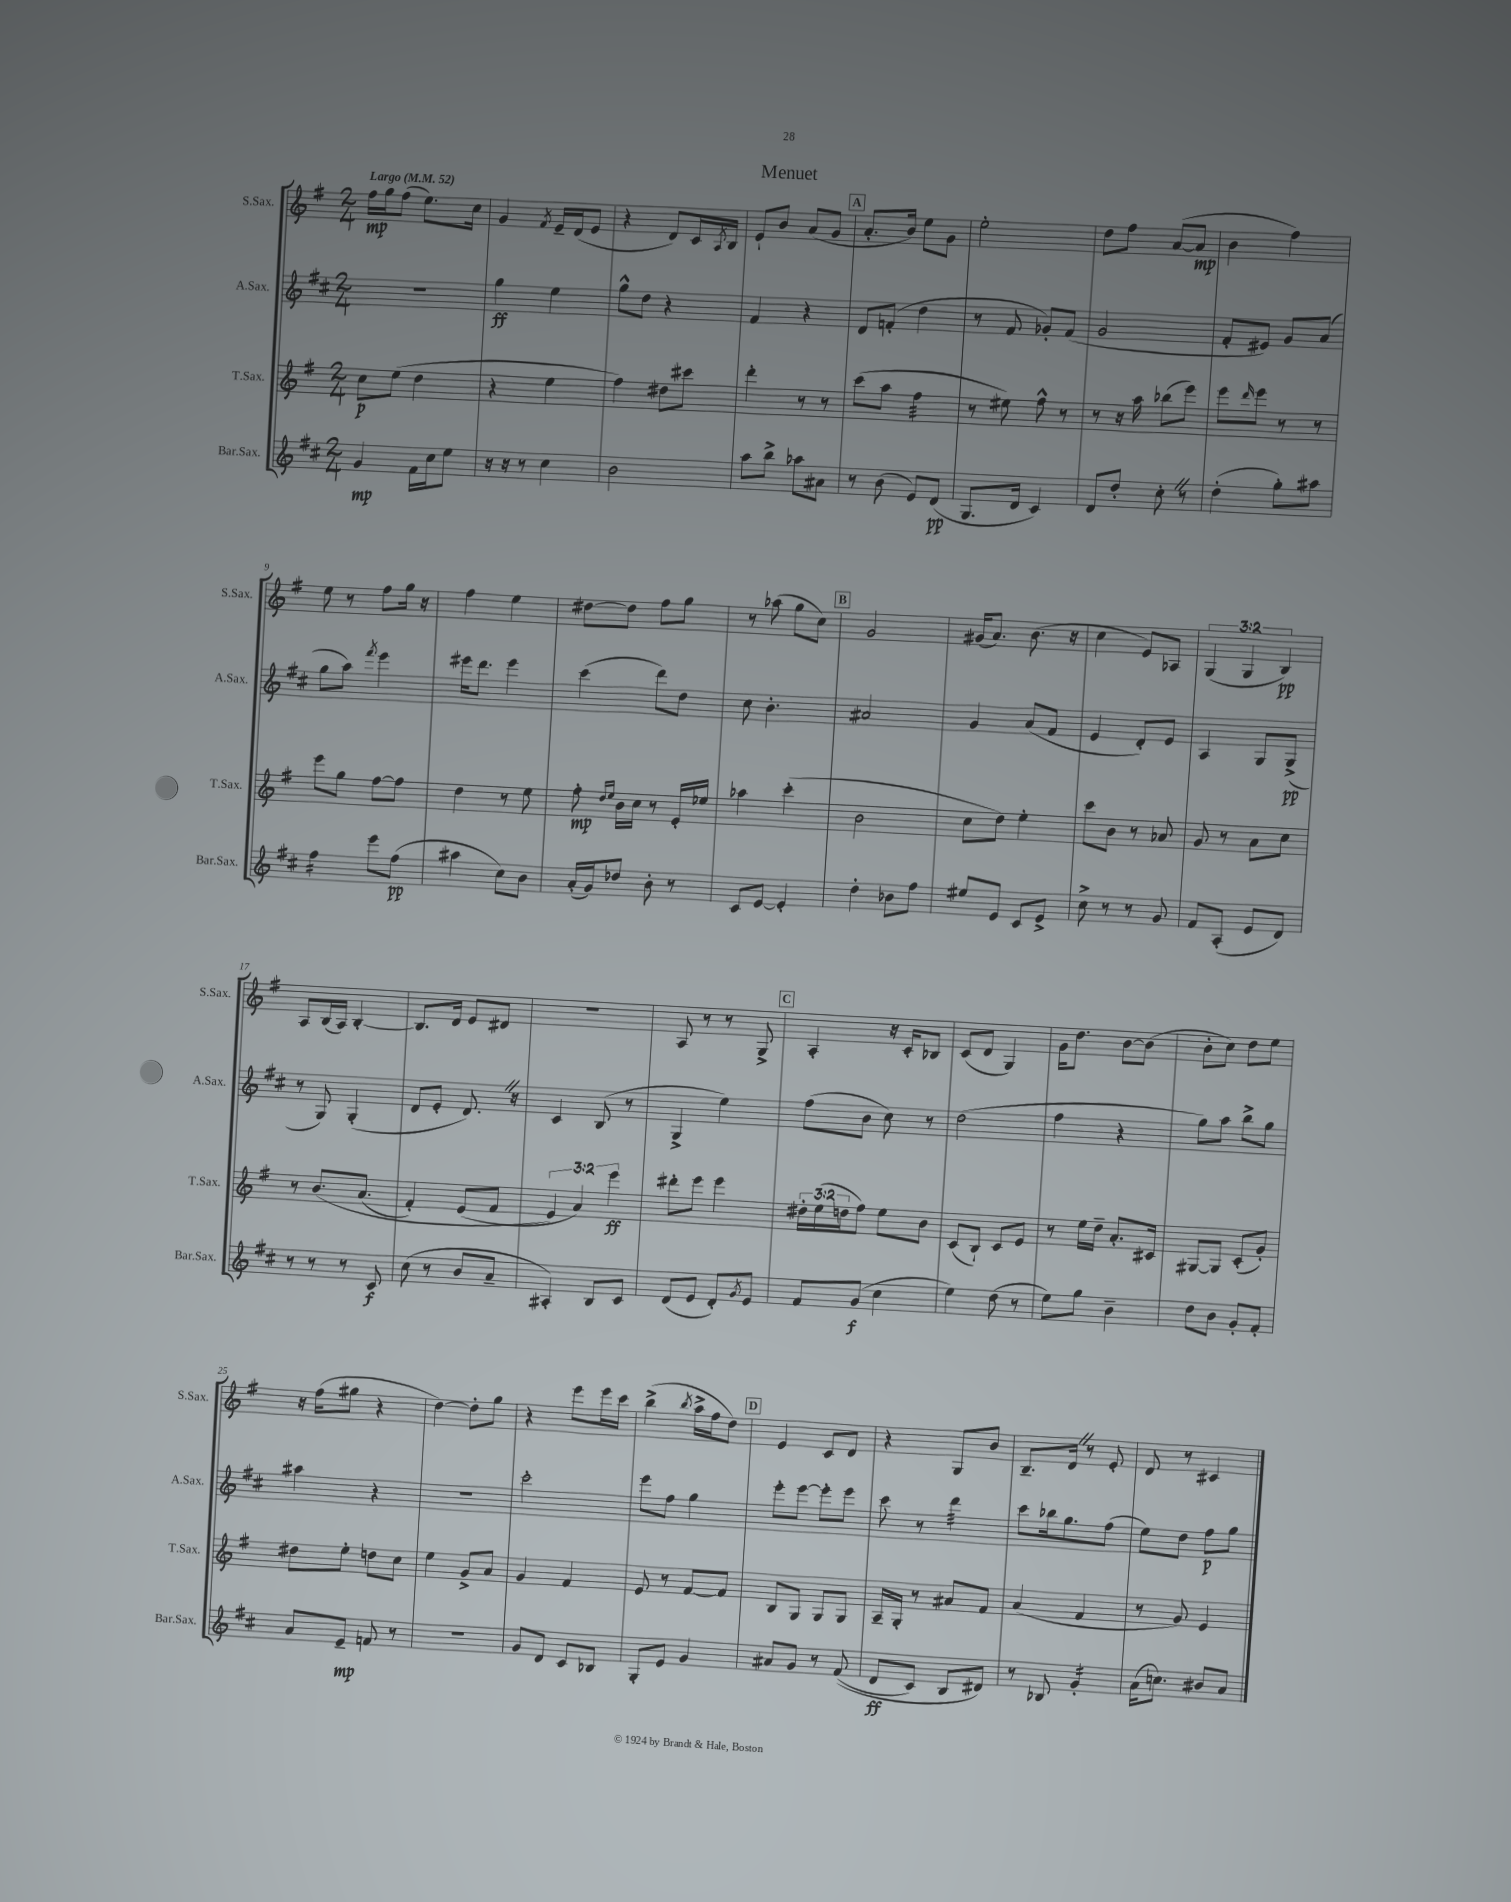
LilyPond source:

\header { title = "Menuet" }
<<
\new StaffGroup <<
\new Staff = "s0" \with { instrumentName = "S.Sax." shortInstrumentName = "S.Sax." } {
    \clef treble \key g \major \numericTimeSignature \time 2/4 \override Staff.TupletNumber.text = #tuplet-number::calc-fraction-text \tempo "Largo" 4 = 52
    fis''16\mp g''16 fis''8( e''8.) c''16 |
    g'4 \acciaccatura { fis'8 } e'16-- d'16( e'8 |
    r4 d'8) c'16 \acciaccatura { a8 } b16 |
    e'8-! b'8 a'8( g'8 |
    \mark \markup { \box "A" } a'8.-. b'16) e''8 g'8 |
    e''2-. |
    d''8 fis''8 a'8~( a'8\mp |
    b'4 fis''4) |
    e''8 r8 fis''8 g''16 r16 |
    fis''4 e''4 |
    dis''8~ dis''8 fis''8 g''8 |
    r8 aes''8( g''8 c''8) |
    \mark \markup { \box "B" } g'2 |
    gis'16( a'8.) b'8.( r16 |
    c''4 e'8) aes8 |
    \tuplet 3/2 { g4( g4 b4\pp) } |
    a8 b16( a16) b4~-. |
    b8. d'16 e'8 dis'8 |
    r2 |
    a8 r8 r8 g8-> |
    \mark \markup { \box "C" } a4-. r16 c'16-. bes8 |
    c'8( d'8 g4) |
    g'16 d''8. b'8~ b'8( |
    b'8-. c''8) d''8 e''8 |
    r16 fis''16( gis''8 r4 |
    d''4~) d''8-. g''8 |
    r4 e'''8 e'''16 c'''16 |
    b''4->( \acciaccatura { b''8 } a''16-> fis''16 d''8) |
    \mark \markup { \box "D" } e'4 c'8 d'8 |
    r4 g8 b'8 |
    b8.-- d'16 \once \override BreathingSign.text = \markup { \musicglyph "scripts.caesura.straight" } \breathe r8 e'8-. |
    d'8 r8 cis'4 \bar "|." |
}
\new Staff = "s1" \with { instrumentName = "A.Sax." shortInstrumentName = "A.Sax." } {
    \clef treble \key d \major \numericTimeSignature \time 2/4
    r2 |
    g''4\ff e''4 |
    g''8-^ d''8 r4 |
    fis'4 r4 |
    \mark \markup { \box "A" } d'8 f'8-.( d''4 |
    r8 fis'8 ges'8-.) fis'8( |
    g'2 |
    fis'8-. eis'8) g'8 a'8( |
    g''8 a''8) \acciaccatura { fis'''8 } e'''4 |
    eis'''16 d'''8. eis'''4 |
    cis'''4( d'''8) d''8 |
    cis''8 b'4.-. |
    \mark \markup { \box "B" } ais'2 |
    g'4 a'8( fis'8 |
    e'4 d'8-.) e'8 |
    a4 g8 g8->\pp( |
    r8 g8) g4-.( |
    d'8 e'8-. d'8.) \once \override BreathingSign.text = \markup { \musicglyph "scripts.caesura.straight" } \breathe r16 |
    cis'4 b8( r8 |
    g4-> e''4) |
    \mark \markup { \box "C" } fis''8( b'8 cis''8) r8 |
    d''2( |
    fis''4 r4 |
    g''8) a''8 b''8-> g''8 |
    ais''4 r4 |
    R2 |
    cis'''2-. |
    e'''8 fis''8 g''4 |
    \mark \markup { \box "D" } e'''8-. e'''8~ e'''8-. e'''8 |
    cis'''8 r8 d'''4:32 |
    cis'''8 bes''16 g''8. fis''8( |
    e''8) d''8 fis''8\p g''8 \bar "|." |
}
\new Staff = "s2" \with { instrumentName = "T.Sax." shortInstrumentName = "T.Sax." } {
    \clef treble \key g \major \numericTimeSignature \time 2/4 \override Staff.TupletNumber.text = #tuplet-number::calc-fraction-text
    c''8\p e''8( d''4 |
    r4 e''4 |
    fis''4) dis''8 cis'''8 |
    d'''4-. r8 r8 |
    \mark \markup { \box "A" } c'''8( a''8 fis''4:32 |
    r8 eis''8) fis''8-^ r8 |
    r8 r16 a''16 bes''8( e'''8) |
    e'''8 \grace { d'''16 } e'''8 r8 r8 |
    e'''8 g''8 fis''8~ fis''8 |
    d''4 r8 e''8 |
    fis''8-.\mp \grace { d''16 e''16 } b'16 c''16 r8 e'16-. ees''16 |
    aes''4 c'''4-.( |
    \mark \markup { \box "B" } b'2 |
    c''8 d''8) e''4-. |
    c'''8 b'8 r8 aes'8 |
    g'8 r8 a'8 c''8 |
    r8 b'8.\( a'8.( |
    fis'4-.) e'8( fis'8 |
    \tuplet 3/2 { e'4\) a'4) e'''4\ff } |
    dis'''8-. e'''8 e'''4 |
    \mark \markup { \box "C" } \tuplet 3/2 { dis''16-. e''16( d''16 } fis''8) e''8 b'8 |
    c'8( b8-!) c'8 e'8 |
    r8 e''16 d''16-- a'8.-. cis'16 |
    gis8~ gis8 c'8-.( g'8-.) |
    dis''8 e''8-. d''8 c''8 |
    e''4 g'8-> a'8 |
    g'4 fis'4 |
    e'8 r8 fis'8~ fis'8 |
    \mark \markup { \box "D" } b8 g8 g8 g8 |
    a16-- g16-. r8 ais'8 fis'8 |
    a'4( fis'4 |
    r8 g'8) e'4 \bar "|." |
}
\new Staff = "s3" \with { instrumentName = "Bar.Sax." shortInstrumentName = "Bar.Sax." } {
    \clef treble \key d \major \numericTimeSignature \time 2/4
    g'4\mp fis'16 cis''16 e''8 |
    r16 r16 r8 cis''4 |
    b'2 |
    a''8 b''8-> aes''8 ais'8 |
    \mark \markup { \box "A" } r8 b'8( e'8) d'8\pp( |
    g8. d'16 cis'4) |
    d'8 d''8-. cis''8-. \once \override BreathingSign.text = \markup { \musicglyph "scripts.caesura.straight" } \breathe r8 |
    d''4-.( g''8-.) ais''8 |
    fis''4:16 e'''8 fis''8\pp( |
    ais''4 cis''8) b'8 |
    a'16-.( g'16) des''8 b'8-. r8 |
    cis'8 e'8~ e'4-. |
    \mark \markup { \box "B" } d''4-. bes'8 fis''8 |
    eis''8 e'8 cis'8 e'8-> |
    cis''8-> r8 r8 g'8 |
    fis'8 a8-.( e'8 d'8) |
    r8 r8 r8 cis'8\f |
    cis''8( r8 b'8 a'8-- |
    ais4-.) b8 cis'8 |
    d'8( e'8 d'8-.) \acciaccatura { g'8 } e'8 |
    \mark \markup { \box "C" } fis'8 g'8\f( cis''4 |
    e''4) d''8( r8 |
    e''8) g''8 b'4-- |
    d''8 b'8 g'8-. fis'8-. |
    a'8 e'8--\mp f'8 r8 |
    r2 |
    g'8 d'8 cis'8 bes8 |
    g8-. e'8 g'4 |
    \mark \markup { \box "D" } ais'8 g'8 r8 fis'8(\( |
    d'8\ff cis'8) b8 dis'8\) |
    r8 bes8 g'4:16-. |
    a'16( c''8.) bis'8 a'8 \bar "|." |
}
>>
>>
